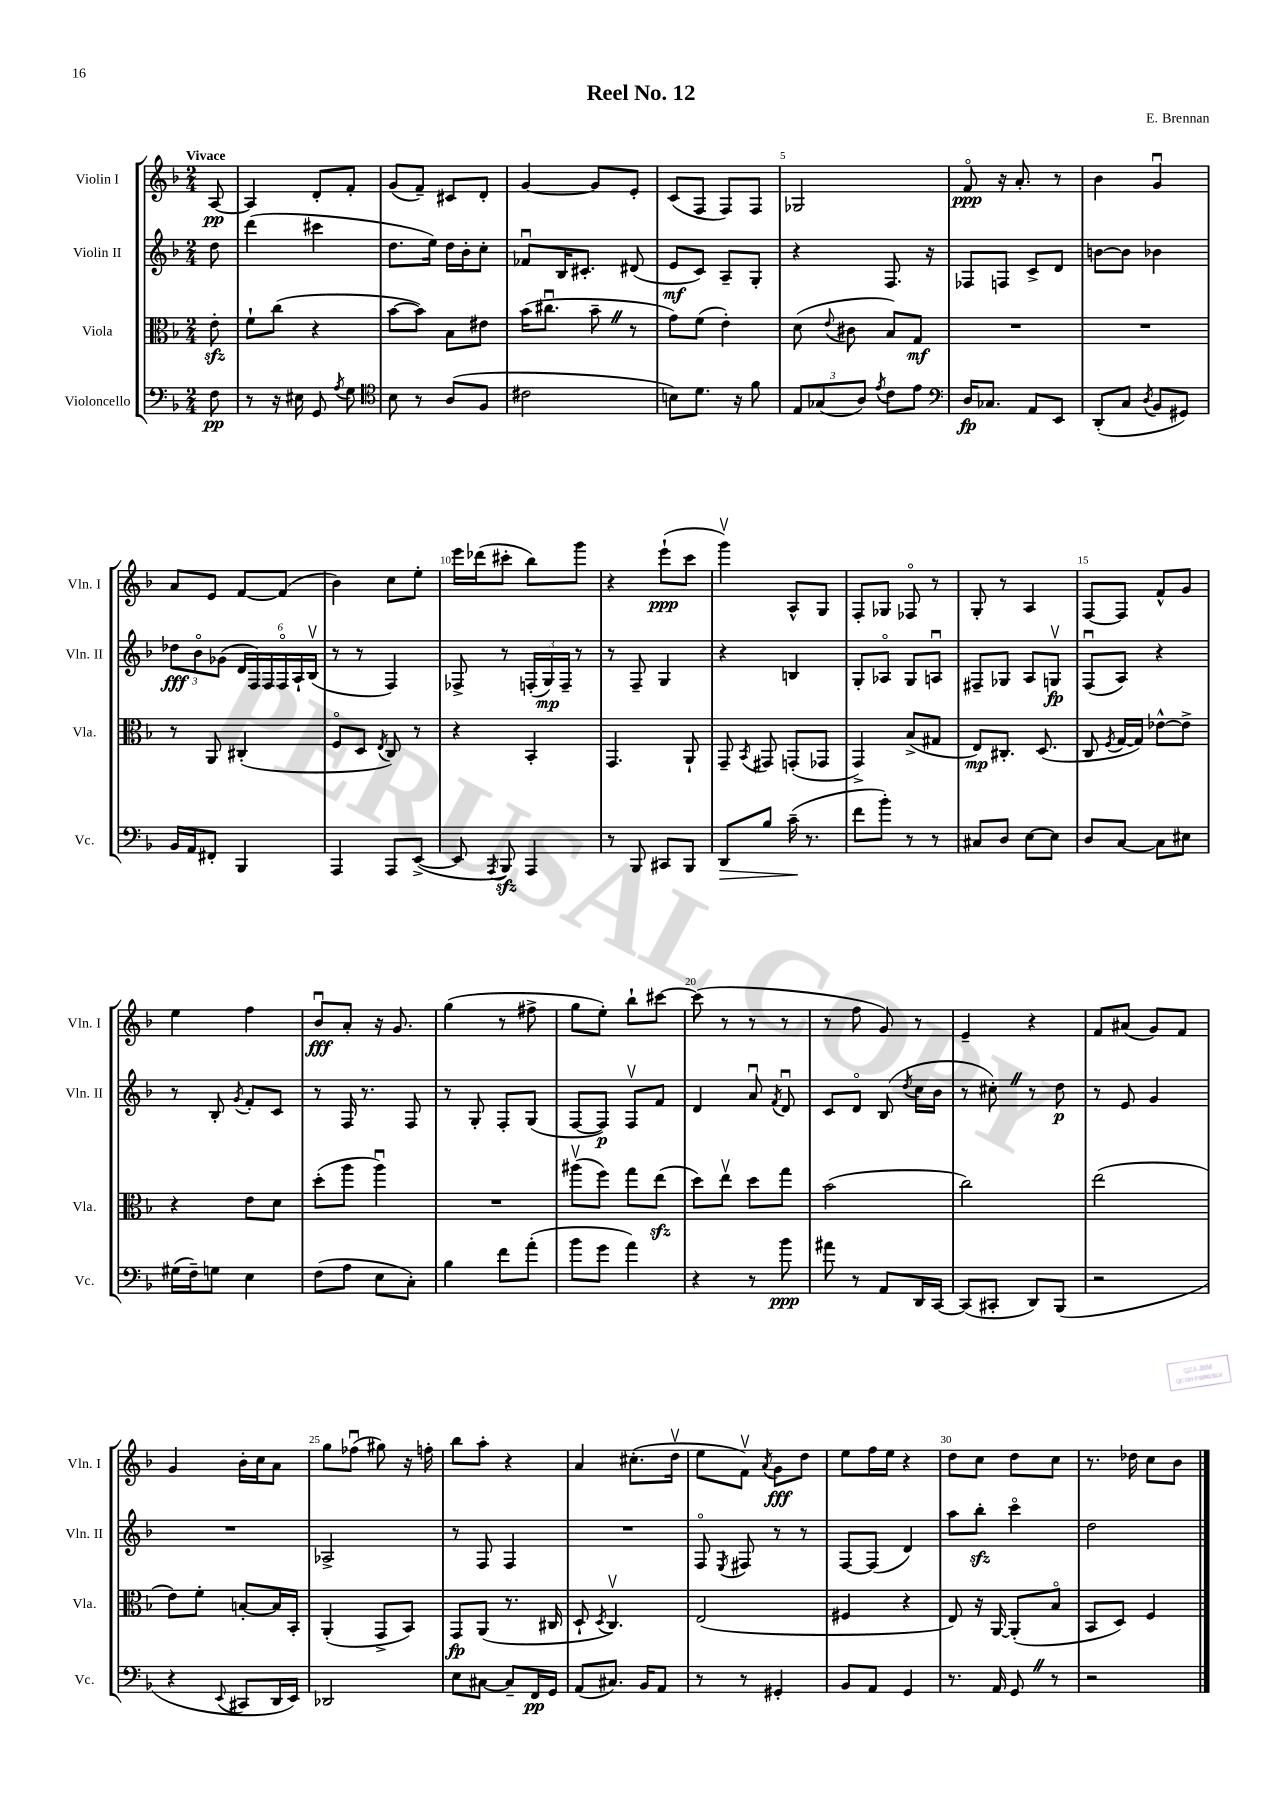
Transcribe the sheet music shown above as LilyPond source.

\header { title = "Reel No. 12" composer = "E. Brennan" }
<<
\new StaffGroup <<
\new Staff = "s0" \with { instrumentName = "Violin I" shortInstrumentName = "Vln. I" } {
    \clef treble \key f \major \numericTimeSignature \time 2/4 \partial 8 \tempo "Vivace"
    \autoBeamOff a8~\pp |
    a4 d'8[-. f'8]-. |
    g'8[( f'8]--) cis'8[ d'8]-. |
    g'4~ g'8[ e'8]-. |
    c'8[( f8] f8[) f8] |
    ges2 |
    f'8\flageolet\ppp r16 a'8.-. r8 |
    bes'4 g'4\downbow |
    a'8[ e'8] f'8[~ f'8]( |
    bes'4) c''8[ e''8]-. |
    e'''16[ des'''16( cis'''8]-. bes''8[) g'''8] |
    r4 e'''8[-!\ppp( c'''8] |
    g'''4\upbow) a8[-^ g8] |
    f8[-. ges8] fes8\flageolet r8 |
    g8-. r8 a4 |
    f8[~ f8] f'8[-^ g'8] |
    e''4 f''4 |
    bes'8[\downbow\fff a'8]-. r16 g'8. |
    g''4( r8 fis''8-> |
    g''8[ e''8]-.) bes''8[-! cis'''8]~ |
    cis'''8( r8 r8 r8 |
    r8 f''8 g'8) r8 |
    e'4-- r4 |
    f'8[ ais'8]( g'8[) f'8] |
    g'4 bes'16[-. c''16 a'8] |
    g''8[ fes''8]\downbow( gis''8) r16 f''16-. |
    bes''8[ a''8]-. r4 |
    a'4 cis''8.[-.( d''16]\upbow |
    e''8[ f'8]\upbow) \acciaccatura { a'8 } g'8[\fff d''8] |
    e''8[ f''16 e''16] r4 |
    d''8[ c''8] d''8[ c''8] |
    r8. des''16 c''8[ bes'8] \bar "|." |
}
\new Staff = "s1" \with { instrumentName = "Violin II" shortInstrumentName = "Vln. II" } {
    \clef treble \key f \major \numericTimeSignature \time 2/4 \partial 8
    \autoBeamOff d''8 |
    d'''4( cis'''4 |
    d''8.[ e''16]) d''16[ bes'16-. c''8]-. |
    fes'8[\downbow bes16 cis'8.]-. dis'8( |
    e'8[\mf c'8]) a8[-- g8]-. |
    r4 f8. r16 |
    fes8[ f8] c'8[-> d'8] |
    b'8[~ b'8] bes'4 |
    \tuplet 3/2 { des''8[\fff bes'8\flageolet ges'8]( } \tuplet 6/4 { d'16[ f16) f16 f16\flageolet a16-! bes16]\upbow( } |
    r8 r8 f4) |
    fes8-> r8 \tuplet 3/2 { f16[-.( g16\mp) f16]-- } r8 |
    r8 f8-- g4 |
    r4 b4 |
    g8[-. aes8]\flageolet g8[ a8]\downbow |
    fis8[-- ges8] a8[ g8]\upbow\fp |
    f8[\downbow( a8]) r4 |
    r8 bes8-. \acciaccatura { g'8 } f'8[-. c'8] |
    r8 f16 r8. f8 |
    r8 g8-. f8[-. g8]( |
    f8[~ f8]\p) f8[\upbow f'8] |
    d'4 a'8\downbow \acciaccatura { f'8 } d'8\downbow |
    c'8[ d'8]\flageolet bes8( \acciaccatura { d''8 } c''16[ bes'16] |
    r8 cis''8-.) \once \override BreathingSign.text = \markup { \musicglyph "scripts.caesura.straight" } \breathe r8 d''8\p |
    r8 e'8 g'4 |
    R2 |
    aes2-> |
    r8 f8 f4 |
    R2 |
    f8\flageolet \acciaccatura { e8 } fis8 r8 r8 |
    f8[~ f8]( d'4) |
    a''8[ bes''8]-.\sfz c'''4\flageolet |
    d''2 \bar "|." |
}
\new Staff = "s2" \with { instrumentName = "Viola" shortInstrumentName = "Vla." } {
    \clef alto \key f \major \numericTimeSignature \time 2/4 \partial 8
    \autoBeamOff e'8-.\sfz |
    f'8[-! c''8]( r4 |
    bes'8[~ bes'8]) bes8[ eis'8] |
    bes'16[( cis''8.]\downbow bes'8-- \once \override BreathingSign.text = \markup { \musicglyph "scripts.caesura.straight" } \breathe r8 |
    g'8[) f'8]( e'4-.) |
    d'8( \appoggiatura { e'8 } cis'8 bes8[) g8]\mf |
    R2 |
    R2 |
    r8 a,8 cis4-.( |
    f8[\flageolet d8] \acciaccatura { e8 } c8) r8 |
    r4 bes,4-. |
    g,4. a,8-! |
    g,8-- \acciaccatura { bes,8 } gis,8 g,8[-.( ges,8] |
    g,4->) bes8[->( gis8] |
    e8[\mp) cis8.]-. d8.( |
    c8 \acciaccatura { f8 } g16[~ g16]) ees'8[~-^ ees'8]-> |
    r4 e'8[ d'8] |
    d''8[-.( a''8] a''4\downbow) |
    R2 |
    ais''8[\upbow( f''8]) g''8[ e''8]\sfz( |
    d''8[) e''8]\upbow d''8[ g''8] |
    bes'2( |
    c''2) |
    e''2( |
    e'8[) f'8]-. b8[~-. b16 bes,16]-. |
    a,4-.( g,8[-> bes,8]) |
    g,8[\fp a,8]( r8. cis16 |
    d8-! \acciaccatura { d8 } c4.\upbow) |
    e2( |
    fis4 r4 |
    e8) r16 a,16~ a,8[-.( bes8]\flageolet |
    bes,8[ d8]) f4 \bar "|." |
}
\new Staff = "s3" \with { instrumentName = "Violoncello" shortInstrumentName = "Vc." } {
    \clef bass \key f \major \numericTimeSignature \time 2/4 \partial 8
    \autoBeamOff f8\pp |
    r8 r16 eis16 g,8 \acciaccatura { a8 } g8 |
    \clef tenor bes8 r8 a8[( f8] |
    cis'2 |
    b8[) d'8.] r16 f'8 |
    \tuplet 3/2 { e8[ ges8( a8]) } \acciaccatura { e'8 } c'8[ e'8] |
    \clef bass d16[\fp ces8.] a,8[ e,8] |
    d,8[-.( c8] \acciaccatura { d8 } bes,8[ gis,8]) |
    bes,16[ a,16 fis,8]-. bes,,4 |
    a,,4 a,,8[ e,8]~->( |
    e,8 \acciaccatura { a,,8 } bes,,8\sfz) a,,4 |
    r8 bes,,8 cis,8[ bes,,8] |
    d,8[\> bes8] c'16--\!( r8. |
    f'8[ bes'8]-.) r8 r8 |
    cis8[ d8] e8[~ e8] |
    d8[ c8]~ c8[ eis8] |
    gis16[( f16--) g8] e4 |
    f8[( a8] e8[ c8]-.) |
    bes4 f'8[ a'8]-.( |
    bes'8[ g'8] a'4) |
    r4 r8 bes'8\ppp |
    ais'8 r8 a,8[ d,16 c,16]~ |
    c,8[( cis,8]-. d,8[) bes,,8]( |
    r2 |
    r4 \appoggiatura { e,8 } cis,8[ d,16 e,16]) |
    des,2 |
    e8[ cis8]~ cis8[-- f,16\pp g,16] |
    a,8[( cis8.]) bes,16[ a,8] |
    r8 r8 gis,4-. |
    bes,8[ a,8] g,4 |
    r8. a,16 g,8 \once \override BreathingSign.text = \markup { \musicglyph "scripts.caesura.straight" } \breathe r8 |
    r2 \bar "|." |
}
>>
>>
\layout { \context { \Score \override BarNumber.break-visibility = ##(#f #t #t) barNumberVisibility = #(every-nth-bar-number-visible 5) } }
